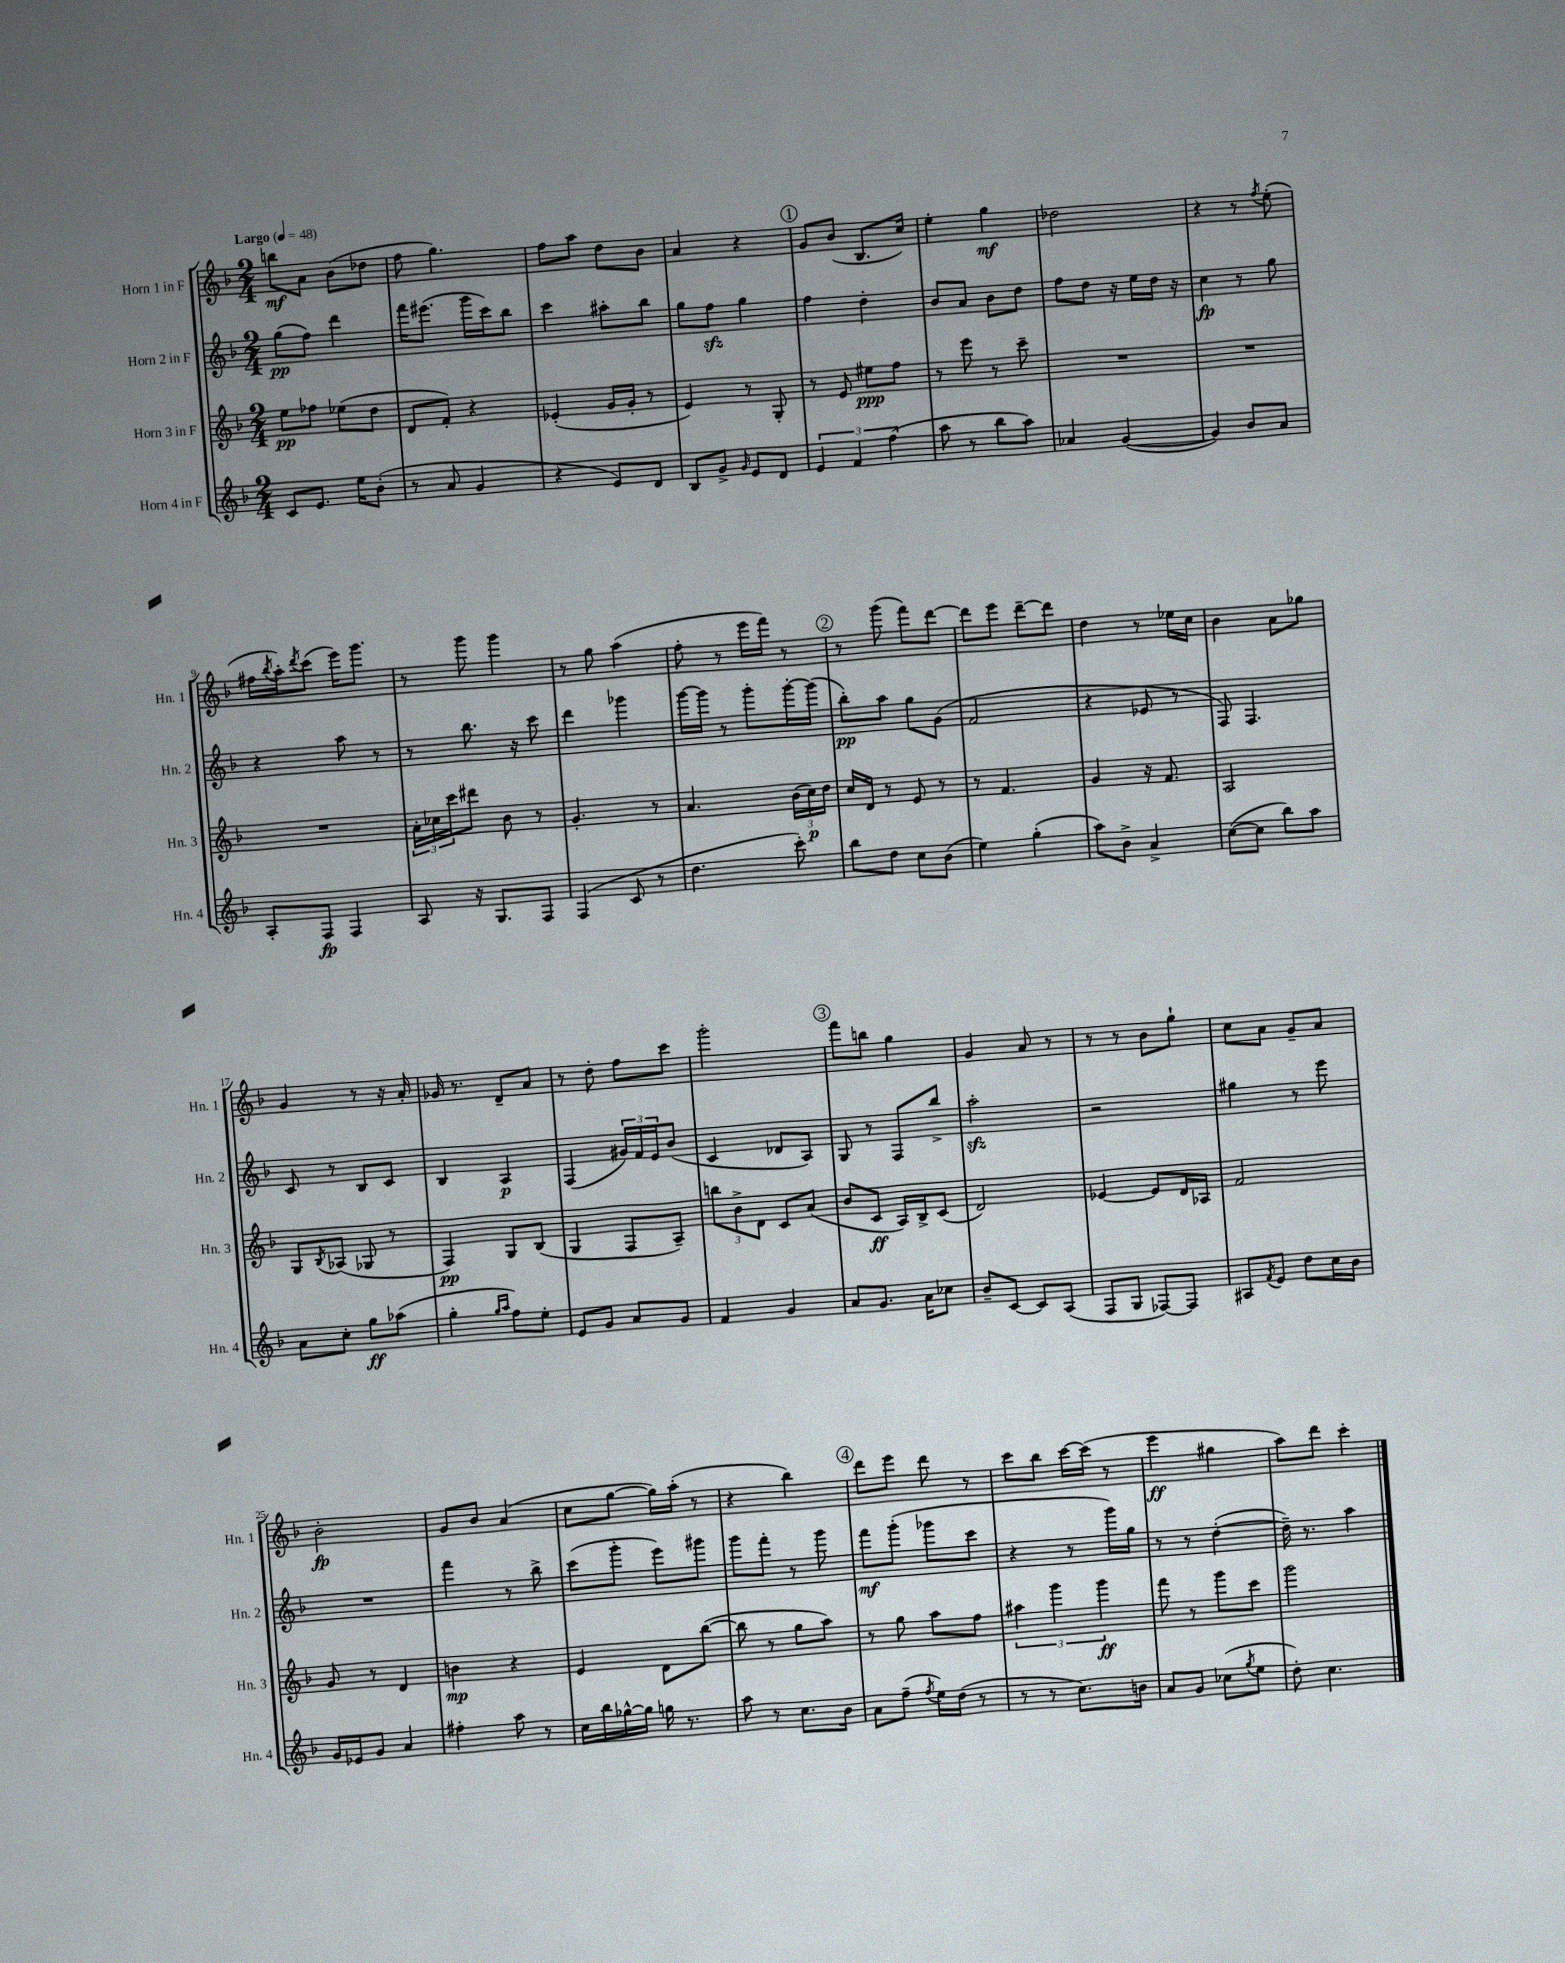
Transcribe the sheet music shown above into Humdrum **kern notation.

**kern	**kern	**kern	**kern
*staff4	*staff3	*staff2	*staff1
*clefG2	*clefG2	*clefG2	*clefG2
*k[b-]	*k[b-]	*k[b-]	*k[b-]
*M2/4	*M2/4	*M2/4	*M2/4
*MM48	*MM48	*MM48	*MM48
8c	8ee	(8gg	8bb
8.e	8ff-	8ff)	8a
.	(8ee-	4ddd	(8b-
16ee	.	.	.
(8b-'	8dd	.	8dd-
=	=	=	=
8r	8d	16fff	8ff
.	.	(8.eee#	.
8a	8f')	.	4.gg)
4g	4r	16ggg	.
.	.	16ccc)	.
.	.	8bb-	.
=	=	=	=
4r	(4e-'	4ccc	8ff
.	.	.	8aa
8e)	16g	8aa#'	8dd
.	16g'	.	.
8d	8r	8bb-	8b-
=	=	=	=
8B-	4e)	8gg	4a
8g^	.	8ff	.
16qqg	.	.	.
8e	8r	4gg	4r
8d	8G'	.	.
=	=	=	=
6e	8r	4ff	8g
.	8e	.	(8b-
6f	.	.	.
.	8ee#	4dd'	8.B-
(6ff	.	.	.
.	8ff	.	.
.	.	.	16cc)
=	=	=	=
8aa	8r	8b-	4ee'
8r	8eee	8a	.
8bb-	8r	8b-	4gg
8aa)	8ccc~	8dd	.
=	=	=	=
4a-	2r	8ff	2dd-
.	.	8dd	.
([4g	.	16r	.
.	.	16ee	.
.	.	16dd	.
.	.	16r	.
=	=	=	=
4g])	2r	4cc	4r
8b-	.	8r	8r
.	.	.	8qff
8a	.	8gg	(8ee'
=	=	=	=
8A'	2r	4r	16ff#
.	.	.	8qbb-
.	.	.	16aa')
.	.	.	8qddd
8F	.	.	(8ccc
4F	.	8aa	16eee)
.	.	.	8.ggg
.	.	8r	.
=	=	=	=
8A	24a'	8r	8r
.	24cc-	.	.
.	24ccc	.	.
16r	8ddd#	8.bb-	8ggg
8.G	.	.	.
.	8b-	.	4ggg
.	.	16r	.
8F	8r	8ccc	.
=	=	=	=
(4F	4.g'	4ddd	8r
.	.	.	8gg
8c	.	4ggg-	(4aa
8r	8r	.	.
=	=	=	=
4.dd	4.a	[16ggg	8ff'
.	.	16ggg]	.
.	.	8r	8r
.	.	8ggg'	16eee
.	.	.	16fff)
8ccc')	(24b-	[16ggg'	8r
.	24cc)	.	.
.	.	(16ggg]	.
.	24dd	.	.
=	=	=	=
8bb-	16cc	8bb-')	8r
.	16d	.	.
8dd	8r	8aa	(8ggg
8cc	8e	8gg	8fff)
(8b-	8r	(8g	[8ddd
=	=	=	=
4ee)	8r	2f	8ddd]
.	4.f	.	8eee
(4gg'	.	.	[8ddd~
.	.	.	8ddd]
=	=	=	=
8aa)	4g	4r	4dd
8b-^	.	.	.
4a^	16r	8e-	8r
.	8.f	.	.
.	.	8r	16ee-
.	.	.	16cc
=	=	=	=
([8cc	2A	8F)	4b-
8cc]	.	4.F	.
8bb-)	.	.	8a
8aa	.	.	8gg-
=	=	=	=
8a	8G	8c	4g
.	8qB-	.	.
8cc'	(8A-	8r	.
8gg	8G-	8B-	8r
(8aa-	8r	8c	16r
.	.	.	16a'
=	=	=	=
4gg'	4F)	4B-	16g-
.	.	.	8.r
16qqgg	.	.	.
16qqaa	.	.	.
8ff)	8G	4A	8d~
8ee'	(8B-	.	8a
=	=	=	=
8e	4G	(4F	8r
8g	.	.	8dd'
8a	8F	24g#)	8ff
.	.	24f	.
.	.	24e	.
8g	8A~)	(8b-	8ccc
=	=	=	=
4f	12bb	4c	2ggg'
.	12b-^	.	.
.	12d	.	.
4g	8c	8d-	.
.	(8a	8A)	.
=	=	=	=
8a	8b-	8G	8fff
8.g	8c	8r	8bb
.	16A)	8F	4gg
16a	16B-^	.	.
8cc-	(8c	8bb-^	.
=	=	=	=
8b-~	2d)	2aa'	4g
[8c	.	.	.
8c]	.	.	8a
(8A	.	.	8r
=	=	=	=
8F	[4e-	2r	8r
8G	.	.	8r
[8F-)	8e-]	.	8b-
8F-]	16d	.	8gg`
.	16A-	.	.
=	=	=	=
8A#	2f	4gg#	8cc
8qf	.	.	.
8e	.	.	8a
8dd	.	8r	8g~
16cc	.	8eee	8a
16b-	.	.	.
=	=	=	=
16g	8g	2r	2b-'
16e-	.	.	.
8g	8r	.	.
4a	4d	.	.
=	=	=	=
4ff#'	4b	4fff	8g
.	.	.	8b-
8aa	4r	8r	(4a
8r	.	8bb-^	.
=	=	=	=
16cc	4e	(8ccc	8cc
16bb-	.	.	.
[16gg-^^	.	8ggg'	[8gg
16gg-]	.	.	.
16gg	8d	8eee)	16gg])
8.r	.	.	(16aa'
.	([8bb-	8ggg#	8r
=	=	=	=
8aa	8bb-]	8ggg	4r
8r	8r	8fff'	.
8.cc	8gg	8r	4bb-)
.	8aa)	8ggg	.
16b-	.	.	.
=	=	=	=
8a	8r	8fff	8ddd
(8ff~	8gg	(8ggg'	8eee
8qff	.	.	.
16ee)	8aa	8ggg-	8ddd
(16dd	.	.	.
8r	8ff	8ccc	8r
=	=	=	=
8r	6aa#	4r	8ccc
8r	.	.	8bb-
.	6ggg	.	.
8.cc)	.	8r	[16ccc
.	.	.	(16ccc]
.	6ggg	.	.
.	.	16ggg)	8r
16b	.	16gg	.
=	=	=	=
8a	8fff	8r	4eee
8g	8r	8r	.
(8cc-	8ggg	([4dd'	4gg#
8qgg	.	.	.
8ee	8ccc	.	.
=	=	=	=
8dd')	2ggg	16dd~])	8aa)
.	.	8.r	.
4.cc	.	.	8ddd
.	.	4aa	4ccc'
==	==	==	==
*-	*-	*-	*-
